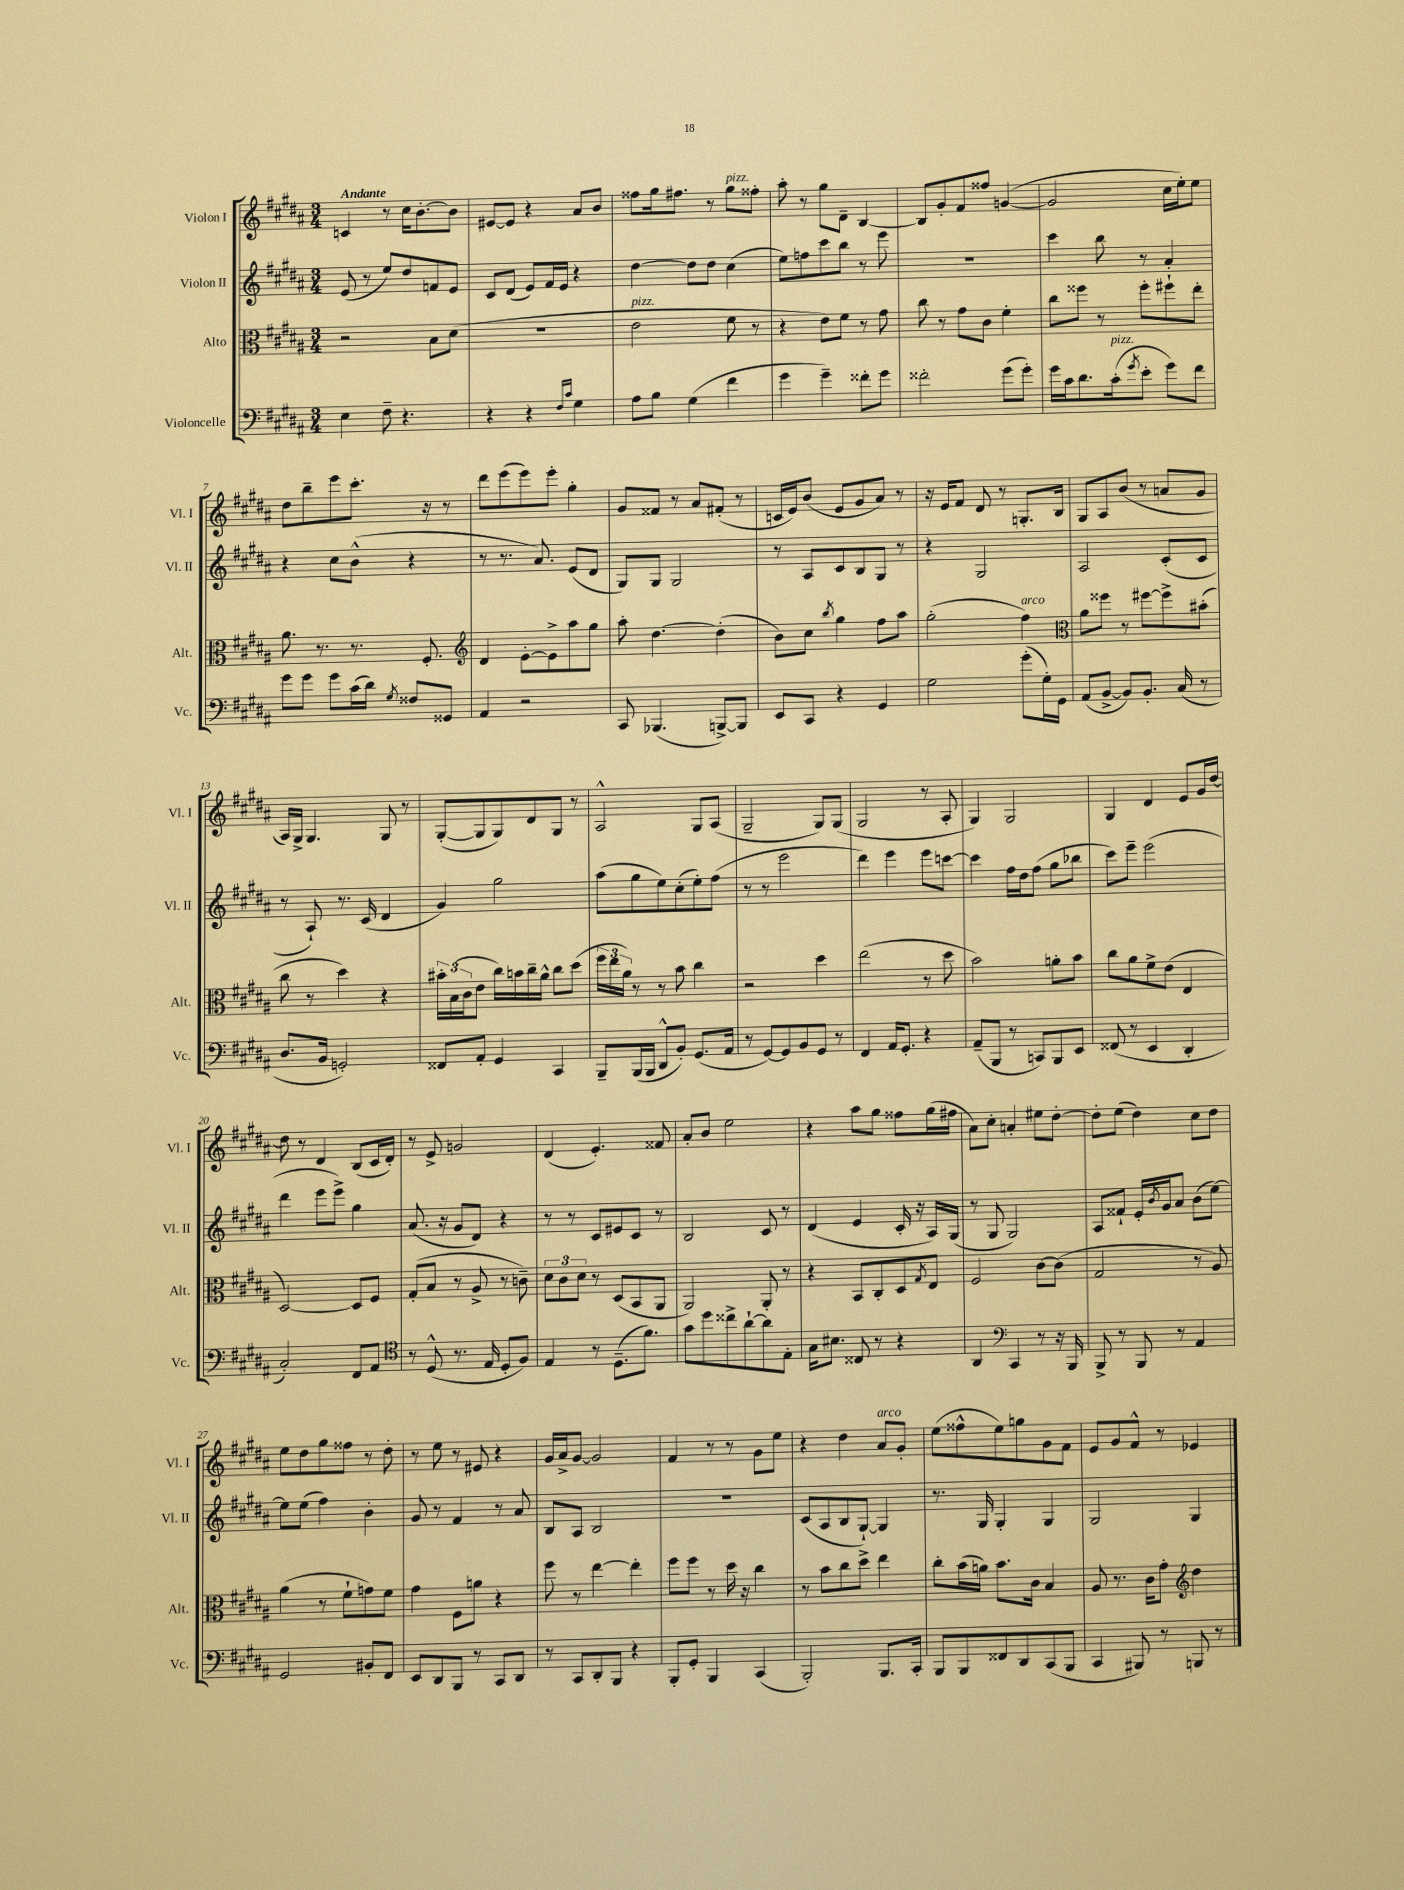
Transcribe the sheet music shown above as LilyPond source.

<<
\new StaffGroup <<
\new Staff = "s0" \with { instrumentName = "Violon I" shortInstrumentName = "Vl. I" } {
    \clef treble \key b \major \numericTimeSignature \time 3/4 \tempo "Andante"
    c'4 r8 cis''16 b'8.~-. b'8 |
    eis'8~ eis'8 r4 ais'8 b'8 |
    fisis''8 gis''16 fis''8. r8 gis''8^\markup { \italic "pizz." } fisis''8-. |
    ais''8-. r8 gis''8 dis'8-- b4~ |
    b8 gis'8-. fis'8 fisis''8 g'4~( |
    g'2 cis''16 e''16-.) e''8 |
    dis''8 b''8-- e'''8 cis'''8.-. r16 r8 |
    dis'''8 e'''8( e'''8) e'''8-. gis''4-. |
    gis'8 fisis'8 r8 ais'8 fis'8-.( r8 |
    c'16 e'16) b'8( e'8 gis'8 ais'8) r8 |
    r16 e'16 fis'8 dis'8 r8 g8.-. b16 |
    gis8 ais8 b'8( r8 a'8 gis'8 |
    ais16) gis16-> gis4. gis8 r8 |
    gis8~-.( gis8 gis8) dis'8 gis8 r8 |
    ais2-^ gis8 ais8( |
    gis2-- gis8) gis8( |
    gis2 r8 ais8-. |
    gis4) gis2 |
    gis4 dis'4 e'8 gis'16 dis''16~ |
    dis''8 r8 dis'4 b8( cis'16 dis'16-.) |
    r8 e'8-> g'2 |
    dis'4( e'4.-.) fisis'8 |
    ais'8-. b'8 e''2 |
    r4 ais''8 gis''8 fisis''8 gis''16( fis''16 |
    ais'8) cis''8-. a'4-. eis''8 dis''8~-. |
    dis''8-. e''8( dis''4) cis''8 dis''8 |
    e''8 dis''8 gis''8 fisis''8 r8 dis''8-. |
    r8 e''8 r8 eis'8 r4 |
    gis'16 ais'16-> gis'8~ gis'2 |
    fis'4 r8 r8 gis'8 e''8 |
    r4 dis''4 ais'8^\markup { \italic "arco" } gis'8-. |
    e''8( fisis''8-^ e''8) g''8 gis'8 fis'8 |
    e'8 gis'8 fis'8-^ r8 ees'4 \bar "|." |
}
\new Staff = "s1" \with { instrumentName = "Violon II" shortInstrumentName = "Vl. II" } {
    \clef treble \key b \major \numericTimeSignature \time 3/4
    e'8( r8 e''8) dis''8 f'8 e'8 |
    cis'8 dis'8( e'8) fis'16 e'16 r4 |
    dis''4~ dis''8 dis''8 cis''4( |
    e''8) f''8 cis'''8 b''8 r8 e'''8 |
    R2. |
    cis'''4 b''8 r8 ais'4-. |
    r4 cis''8 b'8-^( r4 |
    r8 r8. ais'8.) e'8( dis'8 |
    gis8) gis8 gis2 |
    r8 ais8 cis'8 b8 gis8 r8 |
    r4 gis2 |
    ais2 cis'8-.( cis'8 |
    r8 ais8-!) r8. cis'16( dis'4 |
    gis'4) gis''2 |
    ais''8( gis''8 e''8) cis''8-.( e''8-.) fis''8( |
    r8 r8 e'''2 |
    dis'''4) e'''4 e'''8 c'''8~ |
    c'''4 fis''16 dis''16 fis''8( gis''8 bes''8 |
    cis'''8) e'''8-- e'''2( |
    dis'''4 e'''8 e'''8->) gis''4 |
    ais'8.( r16 gis'8 dis'8) r4 |
    r8 r8 cis'8 eis'8 cis'8 r8 |
    b2 cis'8 r8 |
    dis'4( e'4 cis'16-. r16 ais16) gis16( |
    r8 gis8 gis2) |
    ais8 fisis'8-! e'16-. \acciaccatura { b'8 } gis'16 ais'8 b'8( e''8~) |
    e''8 e''8( fis''4) b'4-. |
    gis'8 r8 fis'4 r8 ais'8 |
    b8 ais8 b2 |
    R2. |
    cis'8( ais8 b8 gis8~-!) gis4 |
    r8. gis16 gis4-. gis4 |
    gis2 gis4 \bar "|." |
}
\new Staff = "s2" \with { instrumentName = "Alto" shortInstrumentName = "Alt." } {
    \clef alto \key b \major \numericTimeSignature \time 3/4
    r2 b8 dis'8( |
    R2. |
    e'2^\markup { \italic "pizz." } fis'8 r8 |
    r4 e'8) fis'8 r8 gis'8 |
    cis''8 r8 gis'8 cis'8 fis'4-. |
    cis''8 fisis''8 r8 fisis''8-. fis''8-! e''8-. |
    ais'8. r8. r8. fis8.-. |
    \clef treble dis'4 e'8~-. e'8-> ais''8 gis''8 |
    ais''8-. dis''4.~ dis''4-.( |
    b'8) cis''8 \acciaccatura { b''8 } gis''4 fis''8 ais''8 |
    gis''2-.( fis''4^\markup { \italic "arco" }) |
    \clef alto ais'8 fisis''8 r8 fis''8~ fis''8-> bis'8-.( |
    cis''8 r8 dis''4) r4 |
    \tuplet 3/2 { bis'16-. b16( cis'16 } e'8 cis''16) b'16 cis''16-- ais'16-^ cis''8 dis''8( |
    \tuplet 3/2 { fis''16 e''16 ais'16) } r8 r8 b'8 cis''4 |
    r2 dis''4 |
    e''2( r8 dis''8 |
    b'2) a'8-. b'8 |
    cis''8 ais'8 fis'8-> e'8( e4 |
    dis2~) dis8 fis8 |
    gis8-.( b8 r8 ais8-> r8 c'8--) |
    \tuplet 3/2 { dis'8 cis'8 dis'8 } r8 dis8( b,8 ais,8 |
    ais,2) ais,8-. r8 |
    r4 b,8 cis8-. dis8 \acciaccatura { gis8 } e8 |
    fis2 cis'8~ cis'8( |
    gis2 r8 ais8) |
    ais'4( r8 fis'8-! g'8) fis'8 |
    gis'4 fis8 a'8 r4 |
    fis''8 r8 e''4~ e''4-. |
    fis''8 fis''8 r8 dis''16 r16 cis''4 |
    r8 b'8 cis''8 dis''8-> e''4 |
    cis''8-. b'16( a'16) b'8. cis'16 b4 |
    ais8 r8. cis'16 gis'8-. \clef treble dis''4 \bar "|." |
}
\new Staff = "s3" \with { instrumentName = "Violoncelle" shortInstrumentName = "Vc." } {
    \clef bass \key b \major \numericTimeSignature \time 3/4
    e4 fis8-- r4. |
    r4 r4 \grace { fis16 cis'16 } gis4 |
    ais8 b8 gis4( fis'4 |
    gis'4 gis'4--) fisis'8-. gis'8 |
    fisis'2-. gis'8( gis'8-.) |
    gis'16 cis'16 dis'8. cis'16-.^\markup { \italic "pizz." }( \acciaccatura { gis'8 } e'8-. gis'8) fis'8 |
    gis'8 gis'8 gis'8 cis'16( dis'16) \acciaccatura { gis8 } fisis8 gisis,8 |
    ais,4 r2 |
    cis,8 bes,,4.( b,,8~->) b,,8 |
    e,8 cis,8 r4 gis,4 |
    gis2 gis'8-.( gis16-.) gis,16 |
    ais,8( b,8~-> b,8) b,8.-. cis16( r8 |
    dis8. b,16 g,2-.) |
    fisis,8 ais,8-. gis,4 cis,4 |
    b,,8-- b,,16( b,,16 dis,8-^ b,8-.) gis,8.( ais,16 |
    r8 gis,8~) gis,8 b,8 gis,8 r8 |
    fis,4 ais,16 gis,8.-. r4 |
    ais,8--( b,,8 r8 c,8) b,,8 e,8 |
    fisis,8( r8 e,4 dis,4-. |
    cis2-.) fis,8 ais,8 |
    \clef tenor r8 dis8-^( r8. e16 dis8-. fis8) |
    e4 r8 dis8.--( fis'8.) |
    gis'8 dis''8 cisis''8-> ais'8~-! ais'8 e8-. |
    gis16 bis8. cisis8 r8 r4 |
    ais,4 \clef bass cis,4 r8 r16 b,,16 |
    b,,8-> r8 b,,8 r8 ais,4 |
    gis,2 bis,8-. fis,8 |
    e,8 dis,8 b,,8 r8 cis,8 dis,8 |
    r8 cis,8 dis,8-. b,,8 r4 |
    b,,8-. gis,8-. b,,4 cis,4( |
    b,,2-.) b,,8. cis,16-. |
    b,,8 b,,8 fisis,8 dis,8 cis,8( b,,8 |
    cis,4 bis,,8) r8 b,,8 r8 \bar "|." |
}
>>
>>
